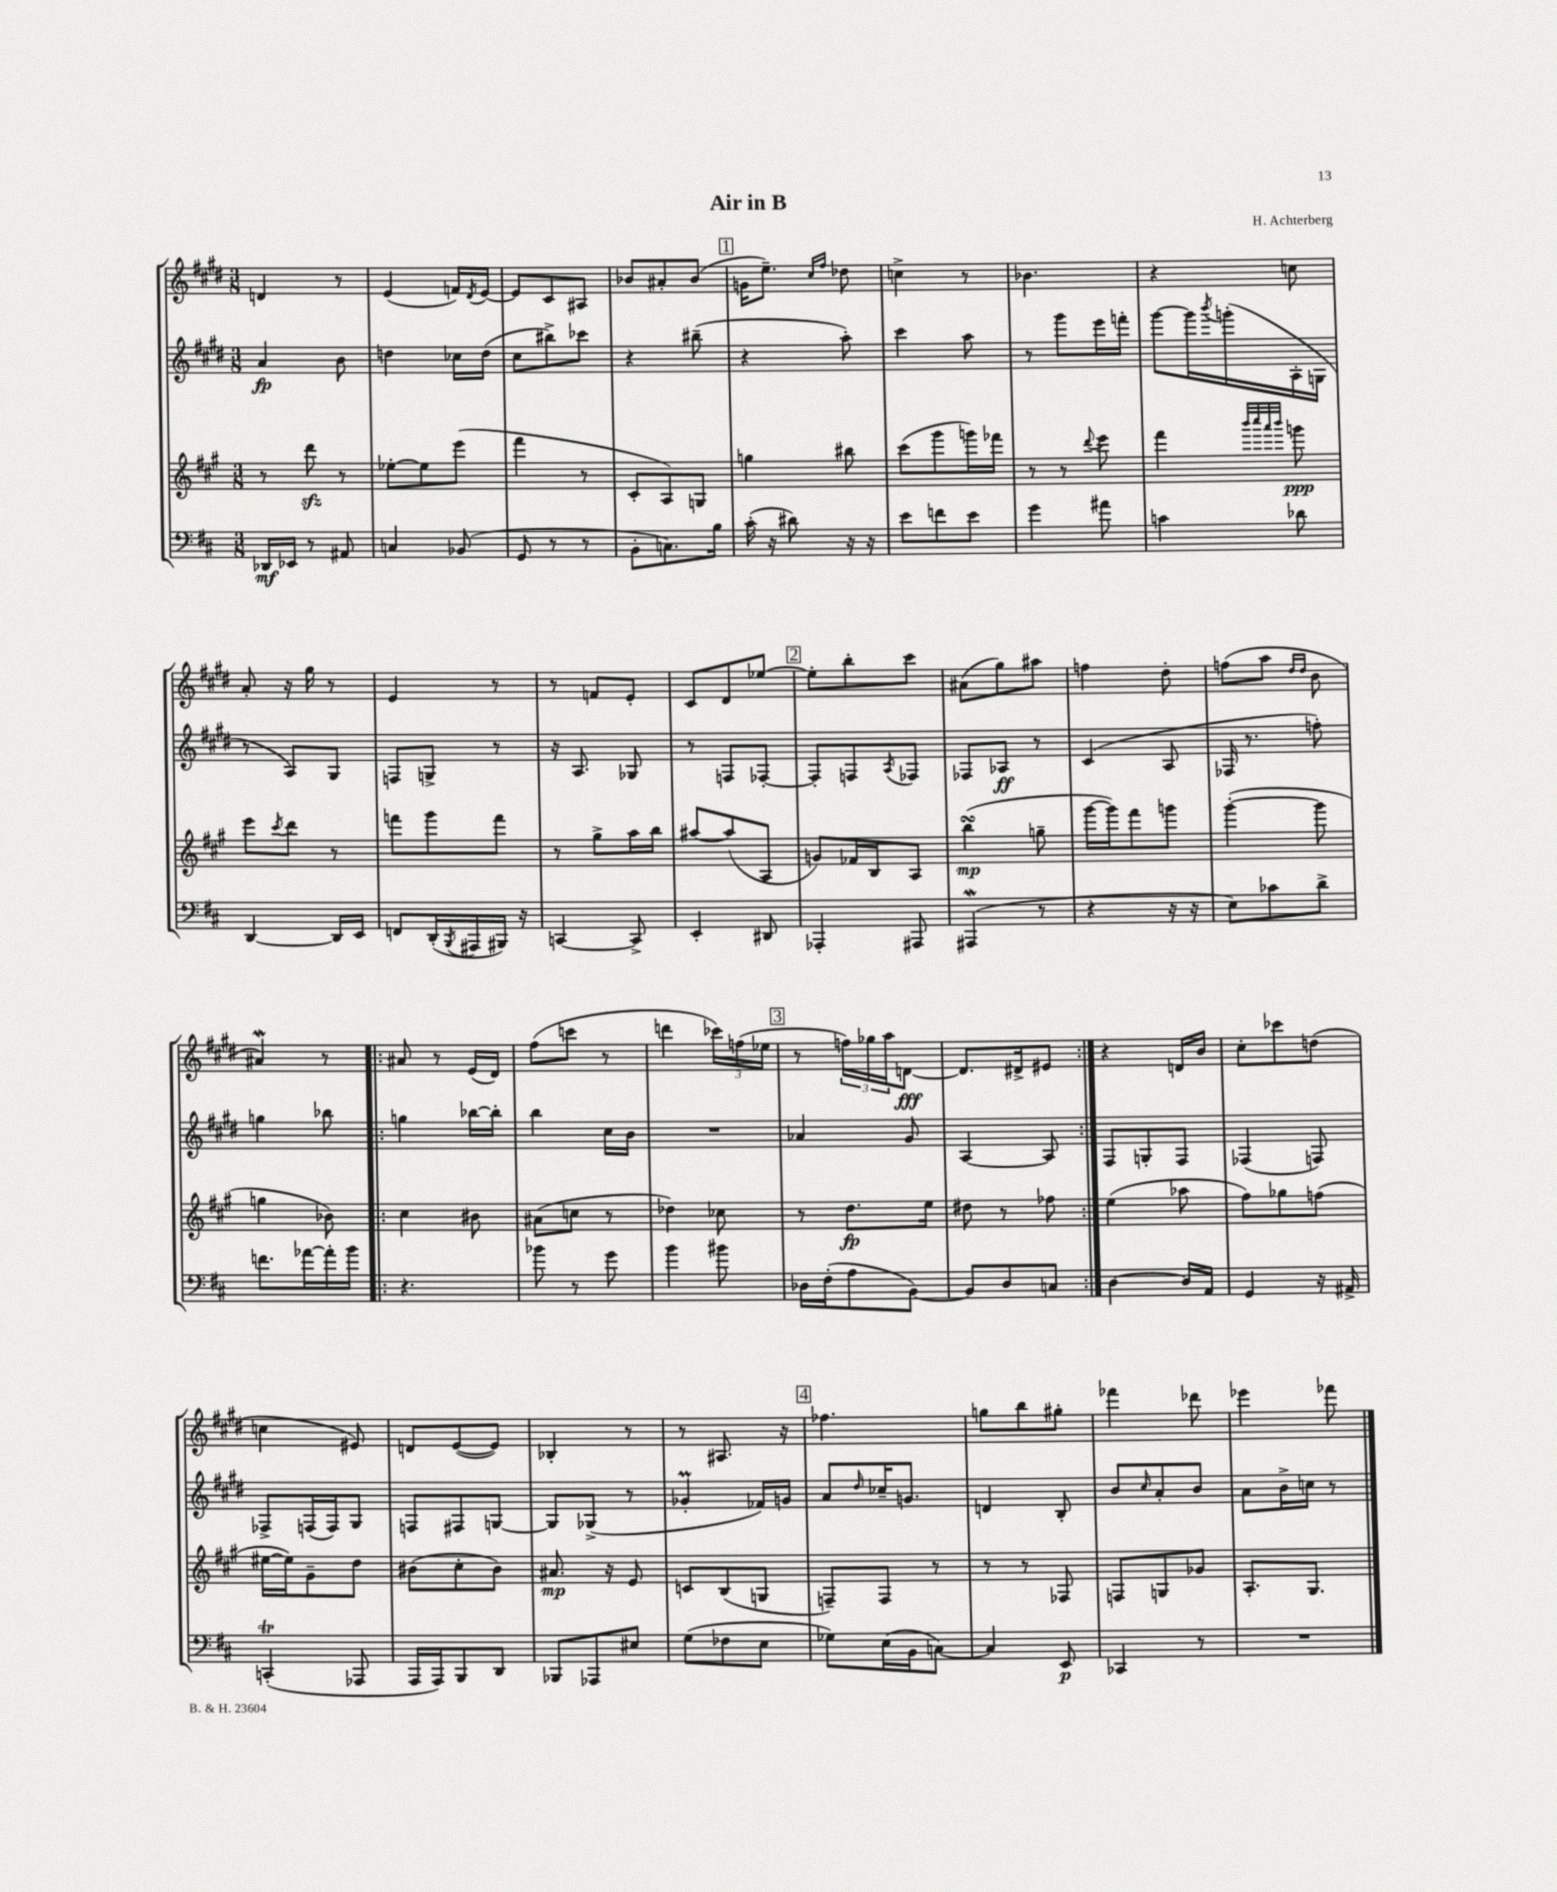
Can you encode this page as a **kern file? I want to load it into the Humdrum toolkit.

**kern	**kern	**kern	**kern
*staff4	*staff3	*staff2	*staff1
*clefF4	*clefG2	*clefG2	*clefG2
*k[f#c#]	*k[f#c#g#]	*k[f#c#g#d#]	*k[f#c#g#d#]
*M3/8	*M3/8	*M3/8	*M3/8
16DD-/LL	8r	4a/	4d/
16EE-/JJ	.	.	.
8r	8ddd\	.	.
8AA#/	8r	8b\	8r
=	=	=	=
4C/	[8ee-'\L	4dd\	(4e/
.	8ee-\]	.	.
(8BB-/	(8eee\J	16cc-\LL	16f/LL)
.	.	.	8qd#/
.	.	(16dd\JJ	[16e/JJ
=	=	=	=
8GG/	4fff#\	8cc#\L	8e/]L
8r	.	8bb#^\)	8c#/
8r	8r	8ccc-\J	8A#/J
=	=	=	=
8BB'\L	8c#'/L	4r	8b-/L
8.C\)	8A/)	.	8a#'/
.	8G/J	(8bb#~\	(8b-/J
16B\Jk	.	.	.
=	=	=	=
(16c#'\	4gg\	4r	16g\LK
16r	.	.	8.ee~\J)
8d#\)	.	.	.
.	.	.	16qqcc#/LL
.	.	.	16qqff#/JJ
16r	8bb#\	8aa'\)	8dd-\
16r	.	.	.
=	=	=	=
8e\L	(8ccc#\L	4ccc#\	4cc^\
8f\	8ggg#\	.	.
8e\J	16ggg\L)	8aa\	8r
.	16fff-\JJ	.	.
=	=	=	=
4g\	8r	8r	4.b-\
.	8r	8ggg#\L	.
.	8qqddd/	.	.
8a#\	8eee\	16eee\L	.
.	.	16fff'\JJ	.
=	=	=	=
4c\	4fff#\	[8ggg#\L	4r
.	.	16ggg#\]L	.
.	.	8qbbb/	.
.	.	(16ggg'\	.
.	32qqbbb/LLL	.	.
.	32qqcccc#/	.	.
.	32qqaaa/	.	.
.	32qqbbb/JJJ	.	.
8d-\	8ggg\	16A'\	8cc\
.	.	16G\JJ	.
=	=	=	=
[4DD/	8eee\L	8r	8a'/
.	8qccc#/	.	.
.	8ddd\J	8A/L)	16r
.	.	.	16gg#\
16DD/]LL	8r	8G#/J	8r
16EE/JJ	.	.	.
=	=	=	=
8FF/L	8fff\L	8F/L	4e/
(16DD'/L	8ggg#\	8G^/J	.
8qBBB/	.	.	.
16AAA#/	.	.	.
16BBB#/JJ)	8fff\J	8r	8r
16r	.	.	.
=	=	=	=
[4CC/	8r	16r	8r
.	.	8.A/	.
.	8gg#^\L	.	8f/L
8CC^/]	16aa\L	8G-/	8e'/J
.	16bb\JJ	.	.
=	=	=	=
4EE'/	[8aa#/L	8r	8c#/L
.	(8aa#/]	8F/L	8d#/
8DD#/	8A/J	[8F-'/J	[8ee-/J
=	=	=	=
4AAA-'/	8g/L)	8F-'/]L	8ee-'\]L
.	16f-/L	8F/	8bb'\
.	16B/J	.	.
.	.	8qA/	.
8AAA#/	8A/J	8F-/J	8ccc#\J
=	=	=	=
(4AAA#/	(4bb\	8F-/L	(8a#\L
.	.	8A-/J	8gg#\)
8r	8gg~\	8r	8aa#\J
=	=	=	=
4r	[16ggg#\LL	(4c#/	4ff\
.	16ggg#\]J)	.	.
.	8fff#\	.	.
16r	8ggg\J	8A/	8dd#'\
16r	.	.	.
=	=	=	=
8E\L)	([4ggg#'\	16F-/	(8ff\L
.	.	8.r	.
8c-\	.	.	8aa\J
.	.	.	16qqdd#/LL
.	.	.	16qqdd#/JJ
8d^\J	8ggg#\]	8ff'\)	8b\
=	=	=	=
8.f\L	4gg\	4gg\	4a#/)
[16a-\L	.	.	.
16a-'\]	8b-\)	8bb-\	8r
16b\JJ	.	.	.
=!|:	=!|:	=!|:	=!|:
4.r	4cc#\	4gg\	8a#/
.	.	.	8r
.	8b#\	[16bb-\LL	(16e/LL
.	.	16bb-'\]JJ	16d#/JJ)
=	=	=	=
8b-\	(8a#\L	4bb\	(8ff#\L
8r	8cc\J	.	8ccc\J
8g\	8r	16cc#\LL	8r
.	.	16b\JJ	.
=	=	=	=
4b\	4dd-\)	4.r	4ddd\
8b#\	8cc-\	.	24ccc-\LL)
.	.	.	(24ff\
.	.	.	24ee-\JJ
=	=	=	=
16D-\LL	8r	4a-/	8r
(16F#'\J	.	.	.
8A\	8.dd\L	.	24ff\LL)
.	.	.	24gg-\
.	.	.	24aa\J
[8BB\J)	.	8g#/	[8d\J
.	16ee\Jk	.	.
=	=	=	=
8BB/]L	8dd#\	[4A/	8.d/]L
8D/	8r	.	.
.	.	.	16d#^/k
8C/J	8ff-\	8A/]	8e#/J
=:|!	=:|!	=:|!	=:|!
[4D\	(4ee\	8F#/L	4r
.	.	8G'/	.
16D/]LL	8aa-\	8F#/J	16d/LL
16AA/JJ	.	.	16b/JJ
=	=	=	=
4GG/	8ff#\L)	(4F-/	8cc#'\L
.	8gg-\	.	8ccc-\
16r	(8ff\J	8F/)	(8dd\J
16AA#^/	.	.	.
=	=	=	=
(4CC'/	[16ee#\LL	8F-^/L	4cc\
.	16ee#\]J)	.	.
.	8g#~\	(16F/L	.
.	.	16F/J)	.
8AAA-/	8dd\J	8G#/J	8e#/)
=	=	=	=
16AAA/LL	(8b#\L	8F/L	8d/L
16AAA/J)	.	.	.
8BBB/	8cc#'\	8F#/	([8e/
8DD/J	8b#\J)	[8G/J	8e/]J)
=	=	=	=
8BBB-/L	8.a#/	8G/]L	4B-'/
8AAA-/	.	(8G-^/J	.
.	16r	.	.
8E#/J	8e/	8r	8r
=	=	=	=
(8G\L	8c/L	4g-'/	8r
8F-\	(8B/	.	8.A#/
8E\J	8G/J	16f-/LL)	.
.	.	16g/JJ	16r
=	=	=	=
8G-\L)	8F~/L)	8a/L	4.ff-\
.	.	16qqdd#/	.
(16E\L	8F/J	16cc-~/K	.
16BB\J	.	8.g/J	.
[8C\J)	8r	.	.
=	=	=	=
4C/]	8r	4d/	8gg\L
.	8r	.	8bb\
8EE/	8F-/	8B'/	8gg#'\J
=	=	=	=
4CC-/	8F/L	8b/L	4fff-\
.	.	16qqcc#/	.
.	8G/	8a'/	.
8r	8g-/J	8b/J	8ddd-\
=	=	=	=
4.r	8.A'/L	8a\L	4eee-\
.	.	16b^\L	.
.	8.G#/J	16cc\JJ	.
.	.	8r	8fff-\
==	==	==	==
*-	*-	*-	*-
